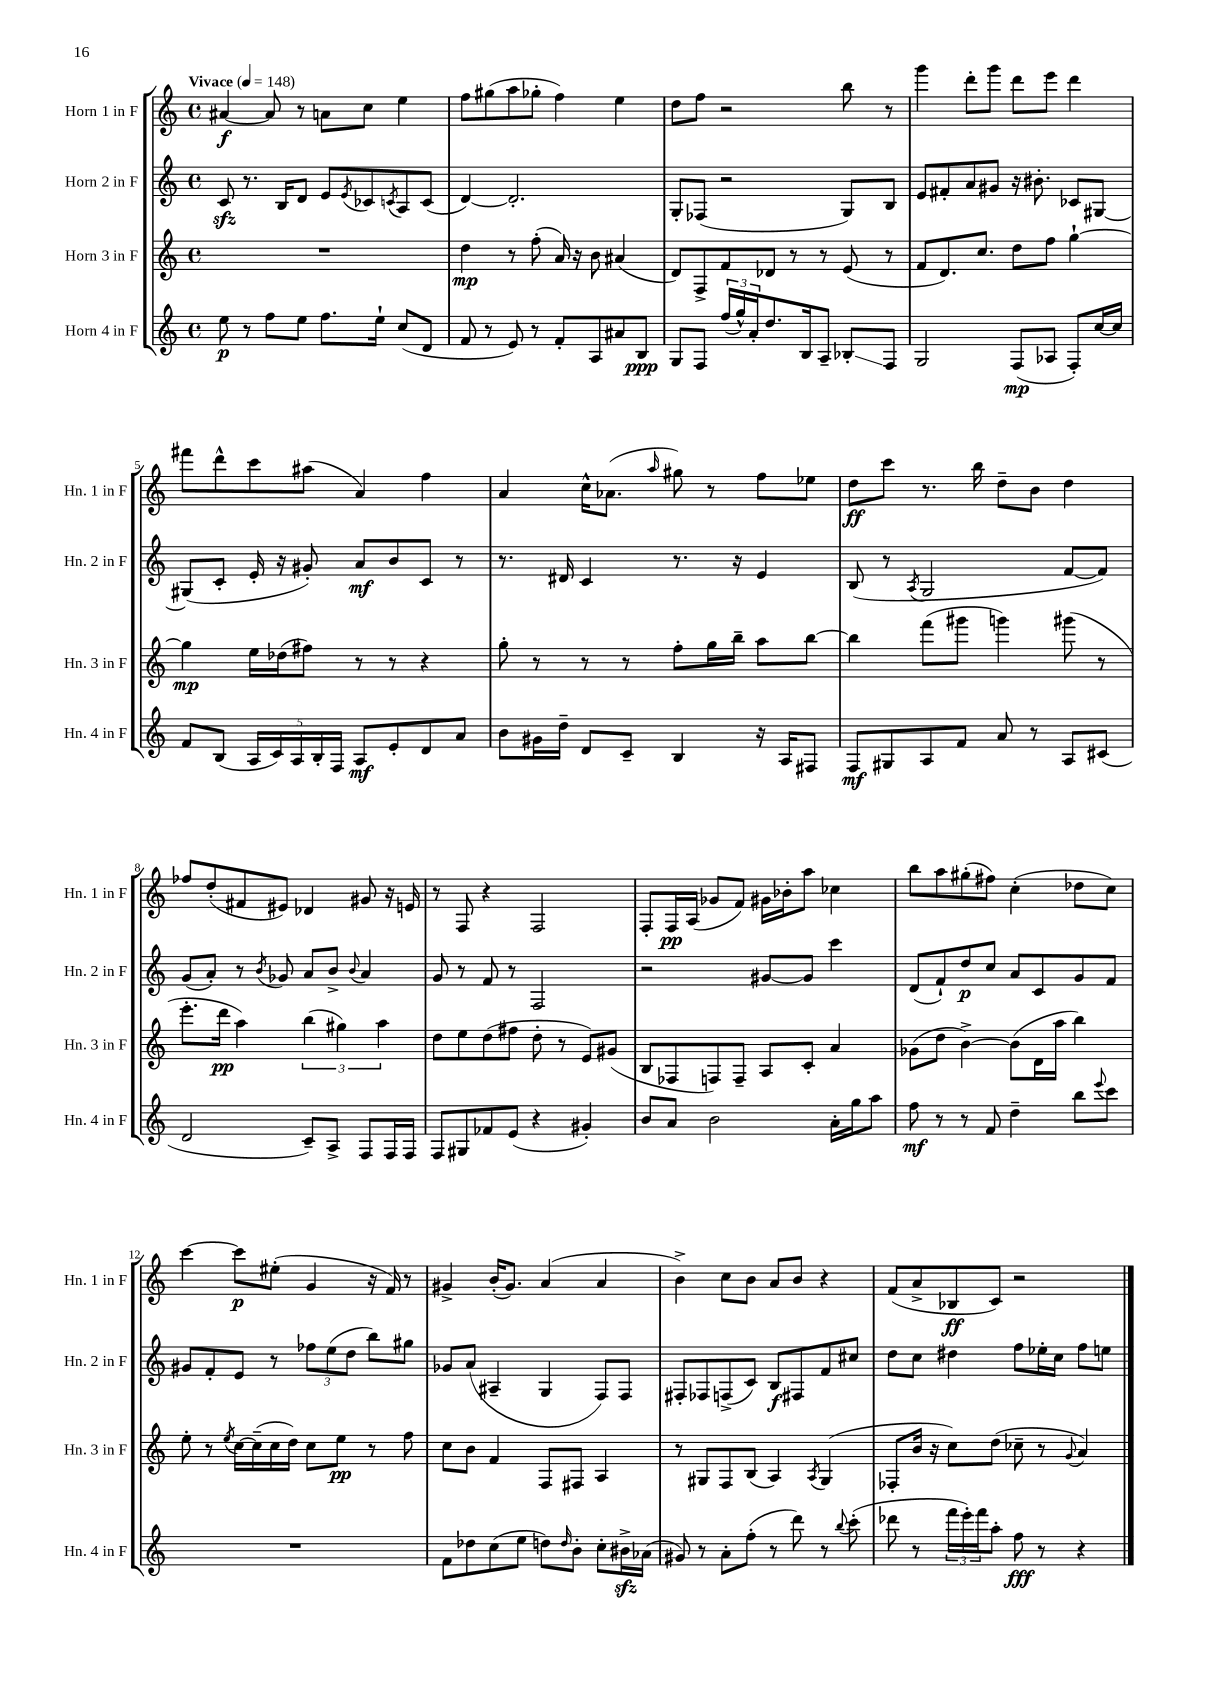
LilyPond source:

<<
\new StaffGroup <<
\new Staff = "s0" \with { instrumentName = "Horn 1 in F" shortInstrumentName = "Hn. 1 in F" } {
    \clef treble \key c \major \defaultTimeSignature \time 4/4 \tempo "Vivace" 4 = 148
    ais'4~\f ais'8 r8 a'8 c''8 e''4 |
    f''8 gis''8( a''8 ges''8-. f''4) e''4 |
    d''8 f''8 r2 b''8 r8 |
    g'''4 d'''8-. g'''8 d'''8 e'''8 d'''4 |
    fis'''8 d'''8-^ c'''8 ais''8( a'4) f''4 |
    a'4 c''16-^ aes'8.( \grace { a''16 } gis''8) r8 f''8 ees''8 |
    d''8\ff c'''8 r8. b''16 d''8-- b'8 d''4 |
    fes''8 d''8-.( fis'8 eis'8) des'4 gis'8 r16 e'16 |
    r8 f8 r4 f2 |
    f8-. f16\pp a16( ges'8 f'8) gis'16 bes'16-. a''8 ces''4 |
    b''8 a''8 gis''8-.( fis''8) c''4-.( des''8 c''8) |
    c'''4~ c'''8\p eis''8-.( g'4 r16 f'16) r8 |
    gis'4-> b'16-.( gis'8.) a'4( a'4 |
    b'4->) c''8 b'8 a'8 b'8 r4 |
    f'8( a'8-> bes8\ff c'8) r2 \bar "|." |
}
\new Staff = "s1" \with { instrumentName = "Horn 2 in F" shortInstrumentName = "Hn. 2 in F" } {
    \clef treble \key c \major \defaultTimeSignature \time 4/4
    c'8\sfz r8. b16 d'8 e'8 \acciaccatura { e'8 } ces'8 \acciaccatura { c'8 } a8 c'8( |
    d'4~) d'2.-. |
    g8-. fes8( r2 g8) b8 |
    e'8 fis'8-. a'8 gis'8 r16 bis'8.-. ces'8 gis8~ |
    gis8( c'8-. e'16-. r16 gis'8-.) a'8\mf b'8 c'8 r8 |
    r8. dis'16 c'4 r8. r16 e'4 |
    b8( r8 \acciaccatura { a8 } g2 f'8~ f'8) |
    g'8( a'8-.) r8 \acciaccatura { b'8 } ges'8 a'8 b'8-> \appoggiatura { b'8 } a'4 |
    g'8 r8 f'8 r8 f2 |
    r2 gis'8~ gis'8 c'''4 |
    d'8( f'8-!) d''8\p c''8 a'8 c'8 g'8 f'8 |
    gis'8 f'8-. e'8 r8 \tuplet 3/2 { fes''8 e''8( d''8 } b''8) gis''8 |
    ges'8 a'8( ais4-- g4 f8) f8 |
    fis8-. fes8 f8->( c'8) b8\f fis8 f'8 cis''8 |
    d''8 c''8 dis''4 f''8 ees''16-. c''16 f''8 e''8 \bar "|." |
}
\new Staff = "s2" \with { instrumentName = "Horn 3 in F" shortInstrumentName = "Hn. 3 in F" } {
    \clef treble \key c \major \defaultTimeSignature \time 4/4
    R1 |
    d''4\mp r8 f''8-.( a'16) r16 b'8 ais'4( |
    d'8) f8-> f'8 des'8 r8 r8 e'8( r8 |
    f'8 d'8.) c''8. d''8 f''8 g''4~-! |
    g''4\mp e''16 des''16( fis''8) r8 r8 r4 |
    g''8-. r8 r8 r8 f''8-. g''16 b''16-- a''8 b''8~ |
    b''4 f'''8( gis'''8 g'''4) gis'''8( r8 |
    e'''8.-. d'''16\pp a''4) \tuplet 3/2 { b''4( gis''4) a''4 } |
    d''8 e''8 d''8( fis''8 d''8-. r8 e'8) gis'8( |
    b8 fes8 f8) f8-- a8 c'8-. a'4 |
    ges'8( d''8 b'4~->) b'8( d'16 a''16 b''4) |
    e''8-. r8 \acciaccatura { e''8 } c''16~ c''16--( c''16 d''16) c''8 e''8\pp r8 f''8 |
    c''8 b'8 f'4 f8 fis8 a4 |
    r8 gis8 f8 b8( a4) \acciaccatura { a8 } gis4( |
    fes8-. b'16 r16 c''8) d''8( ces''8-- r8 \appoggiatura { g'8 } a'4) \bar "|." |
}
\new Staff = "s3" \with { instrumentName = "Horn 4 in F" shortInstrumentName = "Hn. 4 in F" } {
    \clef treble \key c \major \defaultTimeSignature \time 4/4
    e''8\p r8 f''8 e''8 f''8. e''16-! c''8( d'8 |
    f'8 r8 e'8) r8 f'8-. a8 ais'8 b8\ppp |
    g8 f8 \tuplet 3/2 { f''16( g''16-^) a'16-. } d''8. b16 a8-- bes8-.\glissando f8 |
    g2 f8\mp( aes8 f8-.) c''16~ c''16 |
    f'8 b8( \tuplet 5/4 { a16 c'16) a16 b16-. f16 } a8\mf e'8-. d'8 a'8 |
    b'8 gis'16 d''16-- d'8 c'8-- b4 r16 a16 fis8 |
    f8\mf gis8 a8 f'8 a'8 r8 a8 cis'8( |
    d'2 c'8--) a8-> f8 f16 f16 |
    f8 gis8 fes'8 e'8( r4 gis'4-.) |
    b'8 a'8 b'2 a'16-. g''16 a''8 |
    f''8\mf r8 r8 f'8 d''4-- b''8 \appoggiatura { e'''8 } c'''8 |
    R1 |
    f'8 des''8 c''8( e''8 d''8) \grace { d''16 } b'8-. c''8-. bis'16->\sfz aes'16( |
    gis'8) r8 a'8-. f''8-.( r8 d'''8) r8 \appoggiatura { b''8 } c'''8-.( |
    des'''8 r8 \tuplet 3/2 { f'''16 e'''16-.) f'''16 } a''8-. f''8\fff r8 r4 \bar "|." |
}
>>
>>
